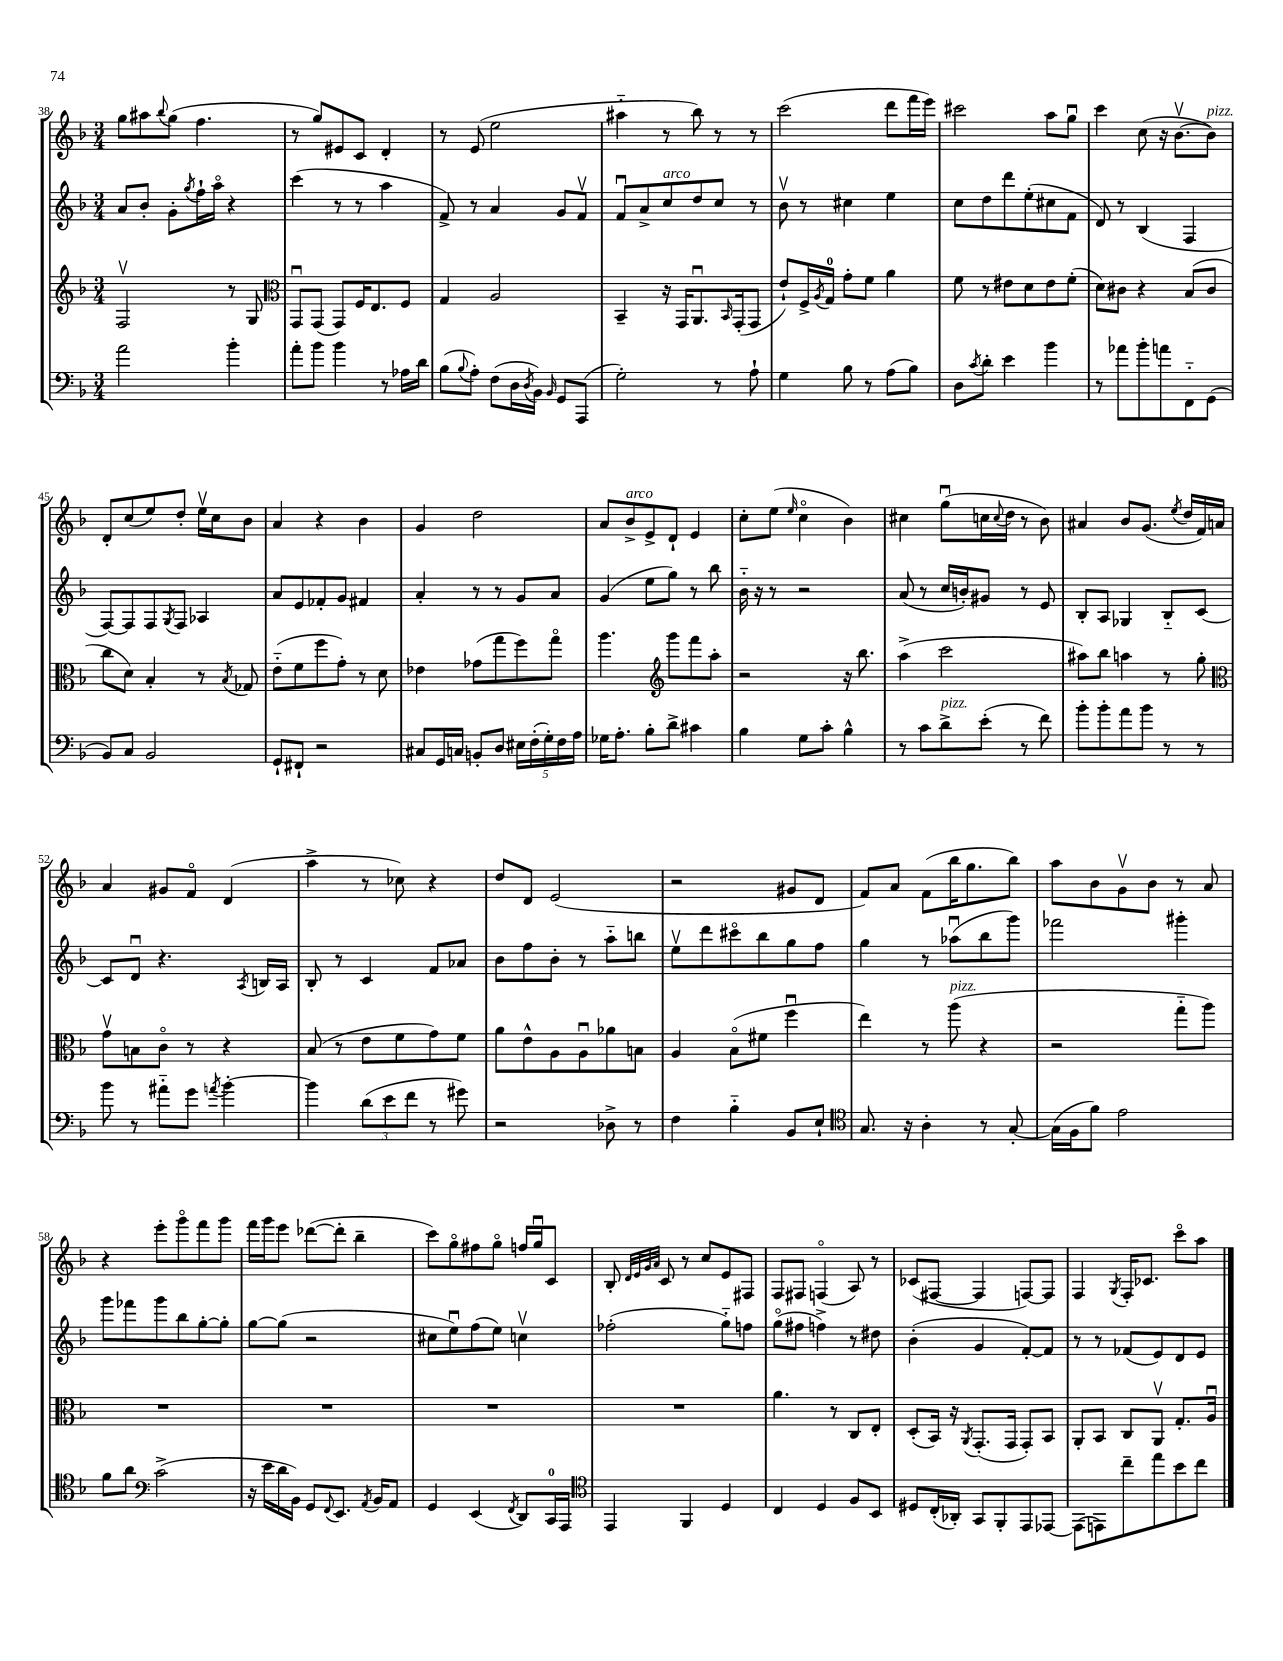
<<
\new StaffGroup <<
\new Staff = "s0" {
    \clef treble \key f \major \numericTimeSignature \time 3/4
    g''8 ais''8 \appoggiatura { bes''8 } g''8( f''4. |
    r8 g''8) eis'8 c'8 d'4-. |
    r8 e'8( e''2 |
    ais''4-_ r8 bes''8) r8 r8 |
    c'''2( d'''8 f'''16 e'''16) |
    cis'''2 a''8 g''8\downbow |
    c'''4 c''8( r16 bes'8.~\upbow bes'8^\markup { \italic "pizz." }) |
    d'8-. c''8( e''8) d''8-. e''16\upbow c''16 bes'8 |
    a'4 r4 bes'4 |
    g'4 d''2 |
    a'8 bes'8->^\markup { \italic "arco" } e'8-> d'8-! e'4 |
    c''8-. e''8( \grace { e''16 } c''4\flageolet bes'4) |
    cis''4 g''8\downbow( c''16 \appoggiatura { c''8 } d''16 r8 bes'8) |
    ais'4 bes'8 g'8.( \acciaccatura { e''8 } d''16 f'16) a'16 |
    a'4 gis'8 f'8\flageolet d'4( |
    a''4-> r8 ces''8) r4 |
    d''8 d'8 e'2( |
    r2 gis'8 d'8 |
    f'8) a'8 f'8( bes''16 g''8. bes''8) |
    a''8 bes'8 g'8\upbow bes'8 r8 a'8 |
    r4 e'''8-. g'''8\flageolet f'''8 g'''8 |
    f'''16 g'''16 e'''8 des'''8~( des'''8-. bes''4-- |
    c'''8) g''8\flageolet fis''8 g''8\flageolet f''16 g''16\downbow c'8 |
    bes8-. \grace { d'32 e'32 g'32 a'32 } c'8 r8 c''8 e'8 fis8 |
    f8 fis8 f4\flageolet( a8) r8 |
    ces'8( fis8~ fis4 f8~) f8 |
    f4 \acciaccatura { g8 } f16-. ces'8. c'''8\flageolet a''8 \bar "|." |
}
\new Staff = "s1" {
    \clef treble \key f \major \numericTimeSignature \time 3/4
    a'8 bes'8-. g'8-. \acciaccatura { g''8 } f''16-! a''16\flageolet r4 |
    c'''4( r8 r8 a''4 |
    f'8->) r8 a'4 g'8 f'8\upbow |
    f'8\downbow a'8-> c''8^\markup { \italic "arco" } d''8 c''8 r8 |
    bes'8\upbow r8 cis''4 e''4 |
    c''8 d''8 d'''8 e''8-.( cis''8 f'8 |
    d'8) r8 bes4( f4 |
    f8~) f8 f8 \acciaccatura { g8 } f8 aes4 |
    a'8 e'8 fes'8-. g'8 fis'4 |
    a'4-. r8 r8 g'8 a'8 |
    g'4( e''8 g''8) r8 bes''8 |
    bes'16-_ r16 r8 r2 |
    a'8( r8 c''16 b'16-.) gis'8 r8 e'8 |
    bes8-. a8 ges4 bes8-_ c'8~ |
    c'8 d'8\downbow r4. \acciaccatura { a8 } b16 a16 |
    bes8-. r8 c'4 f'8 aes'8 |
    bes'8 f''8 bes'8-. r8 a''8-_ b''8 |
    e''8\upbow d'''8 cis'''8\flageolet bes''8 g''8 f''8 |
    g''4 r8 aes''8\downbow( bes''8 g'''8) |
    fes'''2 gis'''4-. |
    g'''8 fes'''8 g'''8 bes''8 g''8~-. g''8-. |
    g''8~ g''8( r2 |
    cis''8 e''8\downbow) f''8( e''8) c''4\upbow |
    fes''2-.( g''8-_) f''8 |
    g''8\flageolet( fis''8 f''4->) r8 dis''8 |
    bes'4-.( g'4 f'8~-.) f'8 |
    r8 r8 fes'8( e'8) d'8 e'8 \bar "|." |
}
\new Staff = "s2" {
    \clef treble \key f \major \numericTimeSignature \time 3/4
    f2\upbow r8 g8 |
    \clef alto g,8\downbow g,8( g,8) f16 e8. f8 |
    g4 a2 |
    bes,4-- r16 g,16 a,8.\downbow \grace { bes,16 } g,16-.( g,8 |
    e'8-!) f16-> \acciaccatura { a8 } g16-0 g'8-. f'8 a'4 |
    f'8 r8 eis'8 d'8 eis'8 f'8-.( |
    d'8) cis'8 r4 bes8( cis'8 |
    c''8 d'8) bes4-. r8 \acciaccatura { bes8 } ges8 |
    e'8-_( f'8 f''8 g'8-.) r8 d'8 |
    ees'4 ges'8( g''8 f''8) g''8\flageolet |
    a''4. \clef treble g'''8 f'''8 a''8-. |
    r2 r16 bes''8. |
    a''4->( c'''2 |
    ais''8) bes''8 a''4 r8 g''8-. |
    \clef alto g'8\upbow b8 c'8\flageolet r8 r4 |
    bes8( r8 e'8 f'8 g'8) f'8 |
    a'8 e'8-^ a8 a8\downbow aes'8 b8 |
    a4 bes8\flageolet( fis'8 f''4\downbow |
    e''4) r8 a''8^\markup { \italic "pizz." }( r4 |
    r2 g''8-_ a''8) |
    R2. |
    R2. |
    R2. |
    R2. |
    a'4. r8 c8 e8-. |
    d8-.( bes,16) r16 \acciaccatura { a,8 } g,8.-.( g,16 g,8-.) bes,8 |
    a,8-. bes,8 c8 a,8\upbow g8.-. a16\downbow \bar "|." |
}
\new Staff = "s3" {
    \clef bass \key f \major \numericTimeSignature \time 3/4
    a'2 bes'4-. |
    a'8-. bes'8 bes'4 r8 aes16 d'16 |
    bes8( \appoggiatura { bes8 } a8-.) f8( d16 \acciaccatura { d8 } bes,16) \grace { bes,16 } g,8 a,,8( |
    g2-.) r8 a8-! |
    g4 bes8 r8 a8( bes8) |
    d8 \acciaccatura { c'8 } d'8-. e'4 bes'4 |
    r8 aes'8 bes'8-. a'8 f,8-_ g,8( |
    bes,8) c8 bes,2 |
    g,8-! fis,8-! r2 |
    cis8 g,16 c16 b,8-. d8 \tuplet 5/4 { eis16 f16-.( g16-.) f16 a16 } |
    ges16 a8.-. bes8-. d'8-> cis'4 |
    bes4 g8 c'8-. bes4-^ |
    r8 c'8 d'8->^\markup { \italic "pizz." } e'8-.( r8 f'8) |
    bes'8-. bes'8-. a'8 bes'8 r8 r8 |
    bes'8 r8 ais'8-_ g'8 \acciaccatura { a'8 } bes'4~-. |
    bes'4 \tuplet 3/2 { d'8( e'8 f'8 } r8 gis'8) |
    r2 des8-> r8 |
    f4 bes4-_ bes,8 e8-! |
    \clef tenor g8. r16 a4-. r8 g8~-. |
    g16( f16 f'8) e'2 |
    f'8 a'8 \clef bass c'2->( |
    r16 e'16 d'16 bes,16) g,8 \appoggiatura { f,8 } e,8. \acciaccatura { a,8 } bes,16 a,8 |
    g,4 e,4( \acciaccatura { f,8 } d,8) c,16-0 a,,16 |
    \clef tenor e,4 f,4 d4 |
    c4 d4 f8 bes,8 |
    dis8 c16-.( aes,16-.) g,8 f,8-. e,8 ees,8~ |
    ees,8( e,8) c''8-- e''8 bes'8 c''8 \bar "|." |
}
>>
>>
\layout { \context { \Score currentBarNumber = #38 } }
